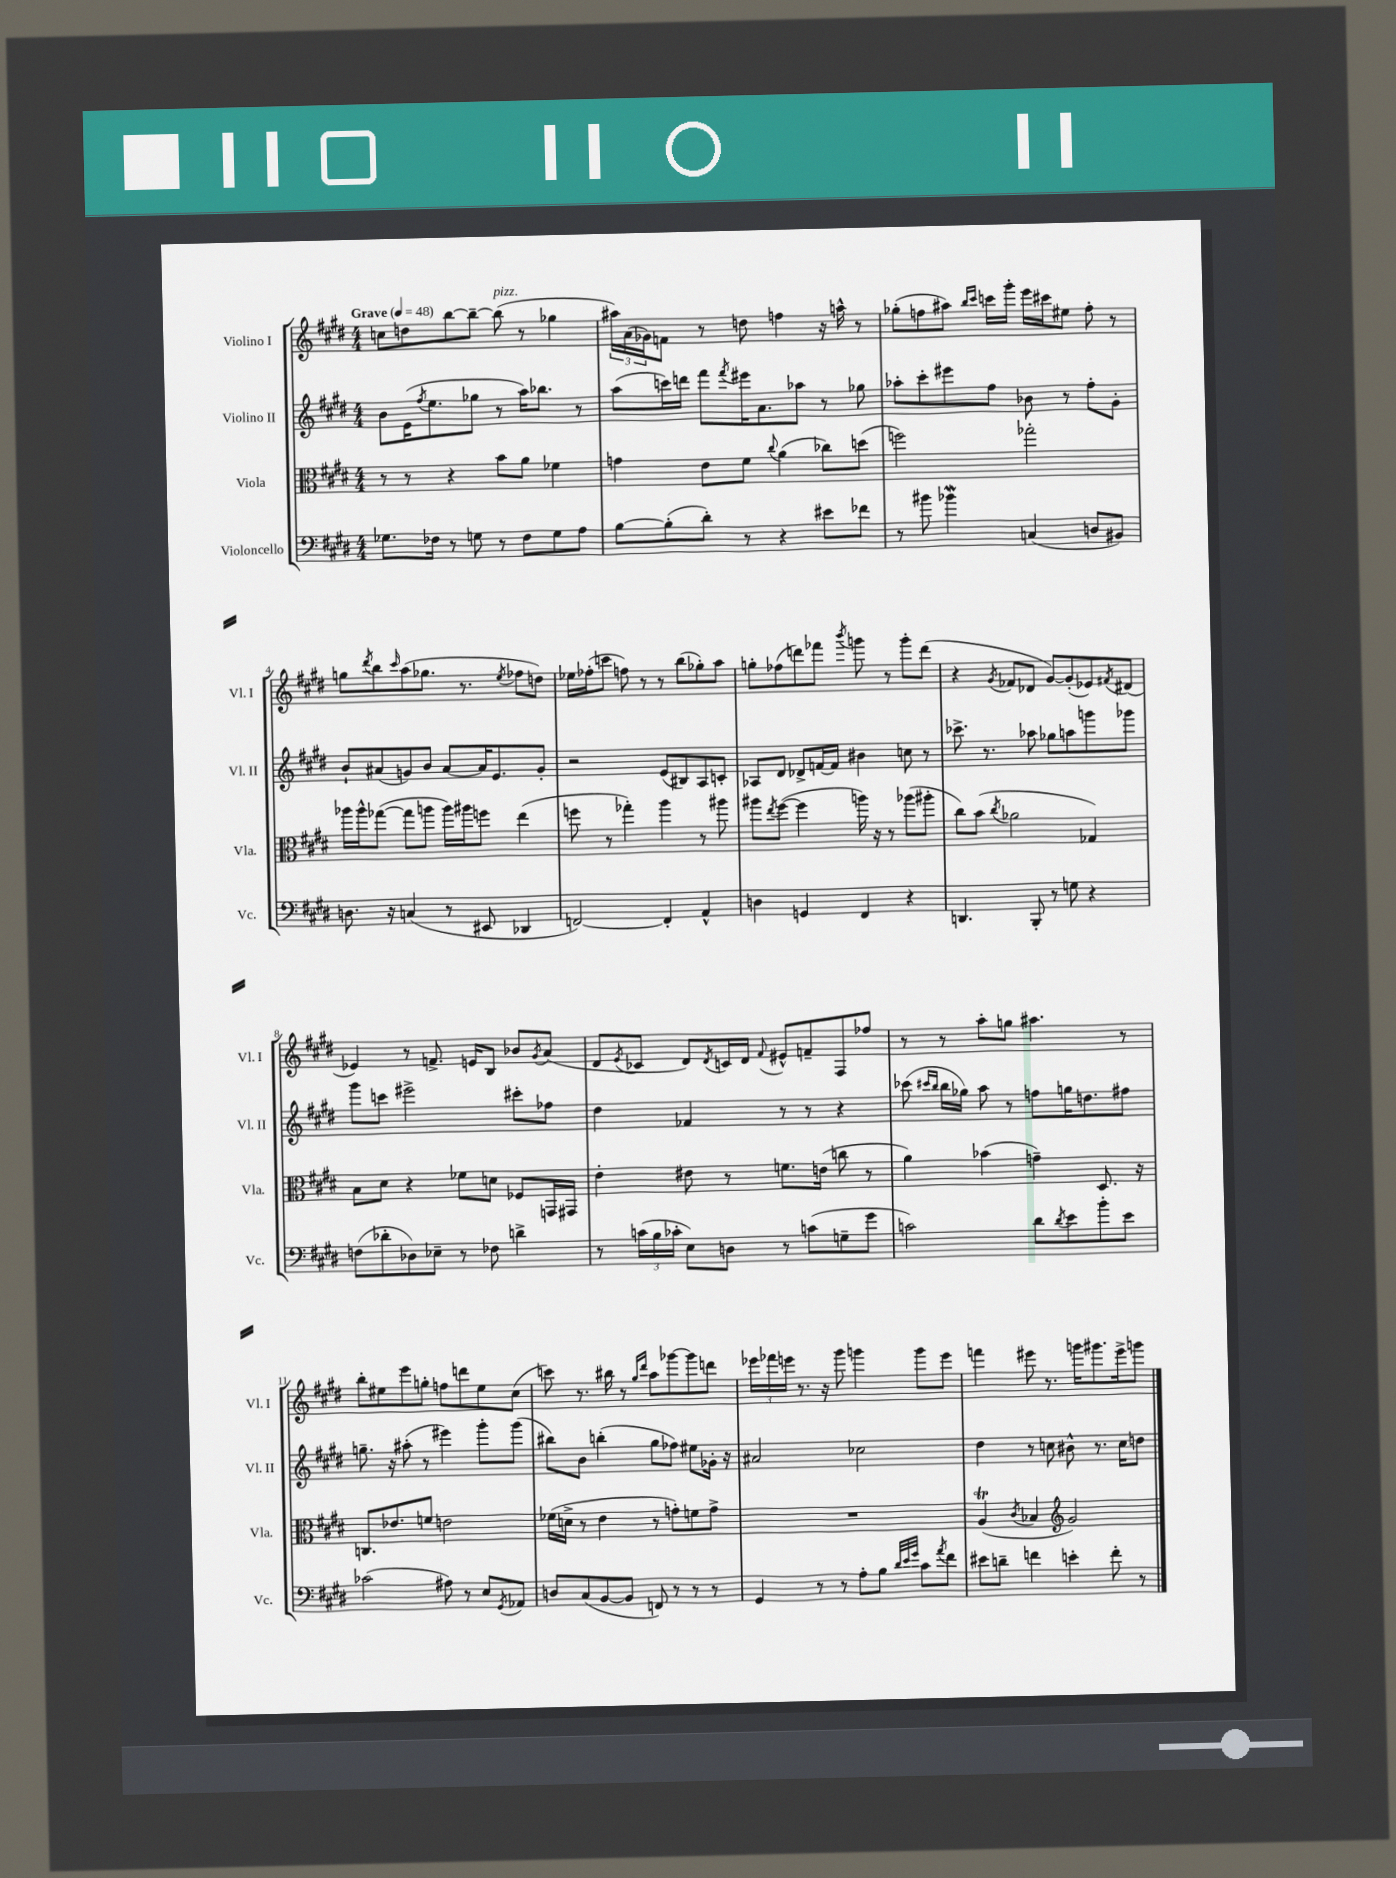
<<
\new StaffGroup <<
\new Staff = "s0" \with { instrumentName = "Violino I" shortInstrumentName = "Vl. I" } {
    \clef treble \key e \major \numericTimeSignature \time 4/4 \tempo "Grave" 4 = 48
    c''8 d''8 b''8~ b''8~-- b''8^\markup { \italic "pizz." }( r8 ges''4 |
    \tuplet 3/2 { ais''16) a'16( ges'16) } f'8 r8 d''8 f''4 r16 a''16-^ r8 |
    ges''8-.( f''8 ais''8) \grace { b''16 cis'''16 } c'''16 gis'''16-. e'''16 cis'''16 eis''8 f''8-. r8 |
    g''8 \acciaccatura { dis'''8 } b''8 \grace { cis'''16 } a''8( ges''8. r8. \acciaccatura { e''8 } fes''8 d''8) |
    ees''16 fes''16-.( c'''8 f''8) r8 r8 b''8( ges''8-.) a''8 |
    g''8-. fes''8( d'''8) fes'''8 \acciaccatura { b'''8 } g'''8 r8 g'''8-. d'''8( |
    r4 \acciaccatura { gis'8 } fes'8 des'8 gis'8~) gis'8-.( ees'8) \acciaccatura { fis'8 } dis'8( |
    ees'4) r8 f'8.-> e'16 b8 bes'8 \acciaccatura { gis'8 } a'8( |
    dis'8 \acciaccatura { e'8 } ces'8 dis'8) \acciaccatura { dis'8 } c'16 dis'16 \appoggiatura { fis'8 } eis'8-^ f'8-- fis8 fes''8 |
    r8 r8 a''8-. g''8 ais''4. r8 |
    b''8-. eis''8 e'''8 g''8-. f''8 d'''8 eis''8 cis''8( |
    c'''8) r8. bis''16 r8 \grace { gis''16 dis'''16 } a''8 ges'''8~ ges'''8 d'''8 |
    \tuplet 3/2 { ees'''16 fes'''16 e'''16 } r8. r16 gis'''8 g'''4 g'''8 e'''8 |
    f'''4 eis'''8 r8. g'''16 gis'''8. eis'''16-> g'''8 \bar "|." |
}
\new Staff = "s1" \with { instrumentName = "Violino II" shortInstrumentName = "Vl. II" } {
    \clef treble \key e \major \numericTimeSignature \time 4/4
    b'8 e'16( \acciaccatura { fis''8 } e''8. ges''8 r8 a''16) bes''8. r8 |
    a''8( c'''16) d'''16 fis'''8 \acciaccatura { fis'''8 } eis'''16 a'8. aes''8 r8 ges''8 |
    aes''8-. cis'''8-. eis'''8 fis''8 bes'8 r8 fis''8-. gis'8-. |
    b'8-! ais'8( g'8) b'8 ais'8~ ais'16 e'8. g'8-. |
    r2 e'8( bis8) a8 c'8-. |
    aes8 dis'8 des'8-> f'16~ f'16 bis'4 c''8 r8 |
    ces'''8.-> r8. aes''8 ges''8 a''8 g'''8 ges'''8 |
    gis'''8 c'''8 eis'''2-> cis'''8-. fes''8 |
    dis''4 fes'4 r8 r8 r4 |
    ces'''8( \grace { cis'''16 b''16 } b''16 ges''16) a''8 r8 f''8 g''16 d''8. fis''8 |
    g''8.-- r16 ais''8-.( r8 eis'''4) gis'''8-. gis'''8( |
    bis''8) b'8 b''4-.( gis''8 fes''8) eis''8 ges'16-. r16 |
    ais'2 ces''2 |
    dis''4 r8 c''8 bis'8-^ r8. c''16 d''8 \bar "|." |
}
\new Staff = "s2" \with { instrumentName = "Viola" shortInstrumentName = "Vla." } {
    \clef alto \key e \major \numericTimeSignature \time 4/4
    r8 r8 r4 b'8 a'8 fes'4 |
    g'4 e'8 fis'8 \appoggiatura { cis''8 } a'4( ces''8) d''8( |
    f''2) ges''2-. |
    aes''16 aes''16-^ ges''8~( ges''8 a''8 a''16) ais''16 f''8 e''4( |
    f''8 r8 ges''4-.) a''4 r8 ais''8 |
    ais''8 \acciaccatura { e''8 } fis''8~( fis''4 a''16) r16 r8 aes''8( ais''8-. |
    cis''8) b'8( \acciaccatura { cis''8 } aes'2 ges4) |
    b8 dis'8 r4 fes'8 d'8 fes8 g,16 gis,16 |
    e'4-. eis'8 r8 f'8. e'16( c''8 r8 |
    a'4) bes'4( g'4--) dis8. r16 |
    c8. ees'8. f'8 e'2 |
    fes'16( d'16-> r8 e'4 r8 g'8-.) f'8 g'8-> |
    R1 |
    a4\trill( \acciaccatura { cis'8 } bes4 \clef treble gis'2) \bar "|." |
}
\new Staff = "s3" \with { instrumentName = "Violoncello" shortInstrumentName = "Vc." } {
    \clef bass \key e \major \numericTimeSignature \time 4/4
    ges8. fes16 r8 g8 r8 fes8 g8 a8 |
    b8~ b8-.( dis'8-.) r8 r4 eis'8 fes'8 |
    r8 bis'8 bes'4\mordent c4( d8 bis,8) |
    d8. r16 c4( r8 eis,8 des,4 |
    f,2~) f,4-. a,4-^ |
    d4 g,4 fis,4 r4 |
    d,4. b,,8-. r8 g8 r4 |
    f8( des'8-. des8) ees8-- r8 fes8 d'4-> |
    r8 \tuplet 3/2 { c'16( b16 ces'16-. } e8) d8 r8 c'8( g8-- gis'8 |
    c'2) dis'8 \acciaccatura { dis'8 } e'8 b'8-. e'8 |
    ces'2( ais8) r8 e8 \acciaccatura { gis,8 } aes,8 |
    d8 cis8( b,8~ b,8 f,8) r8 r8 r8 |
    gis,4 r8 r8 a8-. b8 \grace { dis'32 e'32 gis'32 } cis'8 \acciaccatura { a'8 } fis'8 |
    eis'8 d'8-- f'4 e'4-. f'8-. r8 \bar "|." |
}
>>
>>
